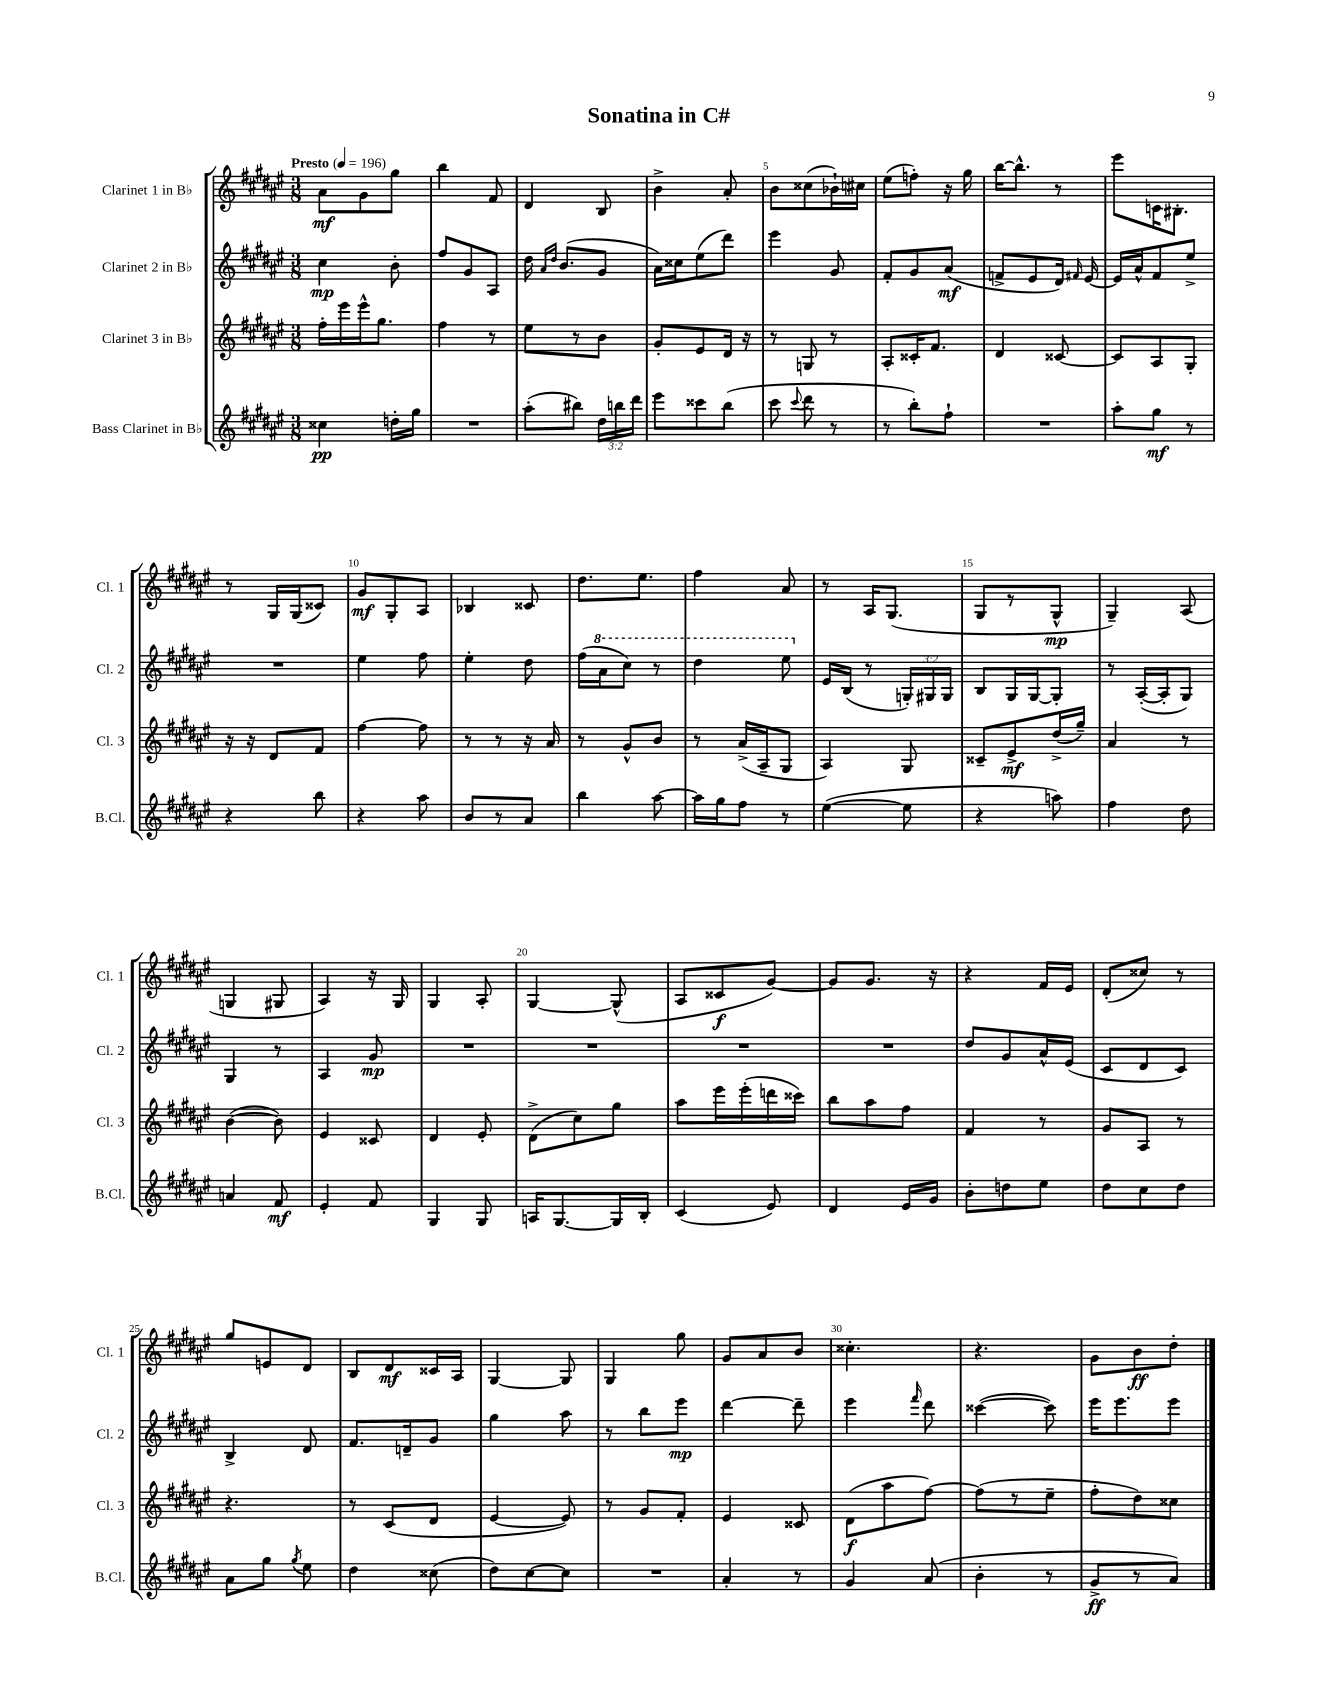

**kern	**dynam	**kern	**dynam	**kern	**dynam	**kern	**dynam
*part4	*part4	*part3	*part3	*part2	*part2	*part1	*part1
*staff4	*staff4	*staff3	*staff3	*staff2	*staff2	*staff1	*staff1
*I"Bass Clarinet in B♭	*	*I"Clarinet 3 in B♭	*	*I"Clarinet 2 in B♭	*	*I"Clarinet 1 in B♭	*
*I'B.Cl.	*	*I'Cl. 3	*	*I'Cl. 2	*	*I'Cl. 1	*
*clefG2	*	*clefG2	*	*clefG2	*	*clefG2	*
*k[f#c#g#d#a#e#]	*	*k[f#c#g#d#a#e#]	*	*k[f#c#g#d#a#e#]	*	*k[f#c#g#d#a#e#]	*
*M3/8	*	*M3/8	*	*M3/8	*	*M3/8	*
*MM196	*	*MM196	*	*MM196	*	*MM196	*
=1	=1	=1	=1	=1	=1	=1	=1
!	!	!	!	!	!	!LO:TX:a:B:t=Presto	!
4cc##X\	pp	16ff#'\LL	.	4cc#\	mp	8a#\L	mf
.	.	16eee#\	.	.	.	.	.
.	.	16eee#^^\J	.	.	.	8g#\	.
.	.	8.gg#\J	.	.	.	.	.
16ddn'\LL	.	.	.	8b'\	.	8gg#\J	.
16gg#\JJ	.	.	.	.	.	.	.
=2	=2	=2	=2	=2	=2	=2	=2
4.r	.	4ff#\	.	8ff#/L	.	4bb\	.
.	.	.	.	8g#/	.	.	.
.	.	8r	.	8A#/J	.	8f#/	.
=3	=3	=3	=3	=3	=3	=3	=3
(8aa#'\L	.	8ee#\L	.	16dd#\	.	4d#/	.
.	.	.	.	16qqa#/LL	.	.	.
.	.	.	.	16qqdd#/JJ	.	.	.
.	.	.	.	(8.b/L	.	.	.
8bb#X\J)	.	8r	.	.	.	.	.
24dd#\LL	.	8b\J	.	8g#/J	.	8B/	.
24bbn\	.	.	.	.	.	.	.
24ddd#\JJ	.	.	.	.	.	.	.
=4	=4	=4	=4	=4	=4	=4	=4
8eee#\L	.	8g#'/L	.	16a#\LL)	.	4b^\	.
.	.	.	.	16cc##X\J	.	.	.
8ccc##X\	.	8e#/	.	(8ee#\	.	.	.
(8bb\J	.	16d#/Jk	.	8ddd#\J)	.	8a#'/	.
.	.	16r	.	.	.	.	.
=5	=5	=5	=5	=5	=5	=5	=5
8ccc#\	.	8r	.	4eee#\	.	8b\L	.
8qqccc#/	.	.	.	.	.	.	.
8ddd#\	.	8Gn/	.	.	.	(8cc##X\	.
8r	.	8r	.	8g#/	.	16b-X`\L)	.
.	.	.	.	.	.	16cc#X\JJ	.
=6	=6	=6	=6	=6	=6	=6	=6
8r	.	8A#'/L	.	8f#'/L	.	(8ee#\L	.
8bb'\L)	.	16c##X'/K	.	8g#/	.	8ffn'\J)	.
.	.	8.f#/J	.	.	.	.	.
8ff#`\J	.	.	.	(8a#/J	mf	16r	.
.	.	.	.	.	.	16gg#\	.
=7	=7	=7	=7	=7	=7	=7	=7
4.r	.	4d#/	.	8fn^/L	.	[16bb\KL	.
.	.	.	.	.	.	8.bb^^\J]	.
.	.	.	.	8e#/	.	.	.
.	.	[8c##X/	.	16d#/Jk)	.	8r	.
.	.	.	.	16qqf#X/	.	.	.
.	.	.	.	[16e#/	.	.	.
=8	=8	=8	=8	=8	=8	=8	=8
8aa#'\L	.	8c##/L]	.	16e#/LL]	.	8eee#\L	.
.	.	.	.	16a#^^/J	.	.	.
8gg#\J	mf	8A#/	.	8f#/	.	16cn\K	.
.	.	.	.	.	.	8.B#X'\J	.
8r	.	8G#'/J	.	8ee#^/J	.	.	.
!!LO:LB:g=z
=9	=9	=9	=9	=9	=9	=9	=9
4r	.	16r	.	4.r	.	8r	.
.	.	16r	.	.	.	.	.
.	.	8d#/L	.	.	.	16G#/LL	.
.	.	.	.	.	.	(16G#/J	.
8bb\	.	8f#/J	.	.	.	8c##X/J)	.
=10	=10	=10	=10	=10	=10	=10	=10
4r	.	[4ff#\	.	4ee#\	.	8g#/L	mf
.	.	.	.	.	.	8G#'/	.
8aa#\	.	8ff#\]	.	8ff#\	.	8A#/J	.
=11	=11	=11	=11	=11	=11	=11	=11
8b/L	.	8r	.	4ee#'\	.	4B-X/	.
8r	.	8r	.	.	.	.	.
8a#/J	.	16r	.	8dd#\	.	8c##X/	.
.	.	16a#/	.	.	.	.	.
=12	=12	=12	=12	=12	=12	=12	=12
4bb\	.	8r	.	(16ff#\LL	.	8.dd#\L	.
*	*	*	*	*8va	*	*	*
.	.	.	.	16aa#\J	.	.	.
.	.	8g#^^/L	.	8ccc#\J)	.	.	.
.	.	.	.	.	.	8.ee#\J	.
[8aa#\	.	8b/J	.	8r	.	.	.
=13	=13	=13	=13	=13	=13	=13	=13
16aa#\LL]	.	8r	.	4ddd#\	.	4ff#\	.
16gg#\J	.	.	.	.	.	.	.
8ff#\J	.	(16a#^/LL	.	.	.	.	.
.	.	16A#~/J	.	.	.	.	.
8r	.	8G#/J	.	8eee#\	.	8a#/	.
=14	=14	=14	=14	=14	=14	=14	=14
*	*	*	*	*X8va	*	*	*
([4ee#\	.	4A#/)	.	16e#/LL	.	8r	.
.	.	.	.	(16B/JJ	.	.	.
.	.	.	.	8r	.	16A#/KL	.
.	.	.	.	.	.	(8.G#/J	.
8ee#\]	.	8G#/	.	24Gn'/LL)	.	.	.
.	.	.	.	24G#X/	.	.	.
.	.	.	.	24G#/JJ	.	.	.
=15	=15	=15	=15	=15	=15	=15	=15
4r	.	8c##X~/L	.	8B/L	.	8G#/L	.
.	.	8e#^/	mf	16G#/L	.	8r	.
.	.	.	.	[16G#/J	.	.	.
8aan\)	.	(16dd#^/L	.	8G#'/J]	.	8G#^^/J	mp
.	.	16gg#~/JJ)	.	.	.	.	.
=16	=16	=16	=16	=16	=16	=16	=16
4ff#\	.	4a#/	.	8r	.	4G#~/)	.
.	.	.	.	([16A#'/LL	.	.	.
.	.	.	.	16A#'/J]	.	.	.
8dd#\	.	8r	.	8G#/J)	.	(8A#/	.
!!LO:LB:g=z
=17	=17	=17	=17	=17	=17	=17	=17
4an/	.	([4b\	.	4G#/	.	4Gn/	.
8f#/	mf	8b\])	.	8r	.	8G#X/	.
=18	=18	=18	=18	=18	=18	=18	=18
4e#'/	.	4e#/	.	4A#/	.	4A#/)	.
8f#/	.	8c##X/	.	8g#/	mp	16r	.
.	.	.	.	.	.	16G#/	.
=19	=19	=19	=19	=19	=19	=19	=19
4G#/	.	4d#/	.	4.r	.	4G#/	.
8G#/	.	8e#'/	.	.	.	8A#'/	.
=20	=20	=20	=20	=20	=20	=20	=20
16An/KL	.	(8d#^\L	.	4.r	.	[4G#/	.
[8.G#/	.	.	.	.	.	.	.
.	.	8cc#\)	.	.	.	.	.
16G#/L]	.	8gg#\J	.	.	.	(8G#^^/]	.
16B'/JJ	.	.	.	.	.	.	.
=21	=21	=21	=21	=21	=21	=21	=21
(4c#/	.	8aa#\L	.	4.r	.	8A#/L	.
.	.	16eee#\L	.	.	.	8c##X/	f
.	.	(16eee#'\	.	.	.	.	.
8e#/)	.	16dddn\	.	.	.	[8g#/J)	.
.	.	16ccc##X\JJ)	.	.	.	.	.
=22	=22	=22	=22	=22	=22	=22	=22
4d#/	.	8bb\L	.	4.r	.	8g#/L]	.
.	.	8aa#\	.	.	.	8.g#/J	.
16e#/LL	.	8ff#\J	.	.	.	.	.
16g#/JJ	.	.	.	.	.	16r	.
=23	=23	=23	=23	=23	=23	=23	=23
8b'\L	.	4f#/	.	8dd#/L	.	4r	.
8ddn\	.	.	.	8g#/	.	.	.
8ee#\J	.	8r	.	16a#^^/L	.	16f#/LL	.
.	.	.	.	(16e#/JJ	.	16e#/JJ	.
=24	=24	=24	=24	=24	=24	=24	=24
8dd#\L	.	8g#/L	.	8c#/L	.	(8d#'/L	.
8cc#\	.	8A#/J	.	8d#/	.	8cc##X/J)	.
8dd#\J	.	8r	.	8c#/J)	.	8r	.
!!LO:LB:g=z
=25	=25	=25	=25	=25	=25	=25	=25
8a#\L	.	4.r	.	4B^/	.	8gg#/L	.
8gg#\J	.	.	.	.	.	8en/	.
8qgg#/	.	.	.	.	.	.	.
8ee#\	.	.	.	8d#/	.	8d#/J	.
=26	=26	=26	=26	=26	=26	=26	=26
4dd#\	.	8r	.	8.f#/L	.	8B/L	.
.	.	(8c#/L	.	.	.	8d#/	mf
.	.	.	.	16dn~/k	.	.	.
(8cc##X\	.	8d#/J	.	8g#/J	.	16c##X/L	.
.	.	.	.	.	.	16A#/JJ	.
=27	=27	=27	=27	=27	=27	=27	=27
8dd#\L)	.	[4e#/	.	4gg#\	.	[4G#/	.
[8cc#\	.	.	.	.	.	.	.
8cc#\J]	.	8e#/])	.	8aa#\	.	8G#/]	.
=28	=28	=28	=28	=28	=28	=28	=28
4.r	.	8r	.	8r	.	4G#/	.
.	.	8g#/L	.	8bb\L	.	.	.
.	.	8f#'/J	.	8eee#\J	mp	8gg#\	.
=29	=29	=29	=29	=29	=29	=29	=29
4a#'/	.	4e#/	.	[4ddd#\	.	8g#/L	.
.	.	.	.	.	.	8a#/	.
8r	.	8c##X/	.	8ddd#~\]	.	8b/J	.
=30	=30	=30	=30	=30	=30	=30	=30
4g#/	.	(8d#\L	f	4eee#\	.	4.cc##X'\	.
.	.	8aa#\	.	.	.	.	.
.	.	.	.	16qqfff#/	.	.	.
(8a#/	.	[8ff#\J)	.	8ddd#\	.	.	.
=31	=31	=31	=31	=31	=31	=31	=31
4b'\	.	(8ff#\L]	.	([4ccc##X\	.	4.r	.
.	.	8r	.	.	.	.	.
8r	.	8ee#~\J	.	8ccc##\])	.	.	.
=32	=32	=32	=32	=32	=32	=32	=32
8g#^/L	ff	8ff#'\L	.	16eee#\KL	.	8g#\L	.
.	.	.	.	8.eee#\	.	.	.
8r	.	8dd#\)	.	.	.	8b\	ff
8a#/J)	.	8cc##X\J	.	8eee#\J	.	8dd#'\J	.
==	==	==	==	==	==	==	==
*-	*-	*-	*-	*-	*-	*-	*-
